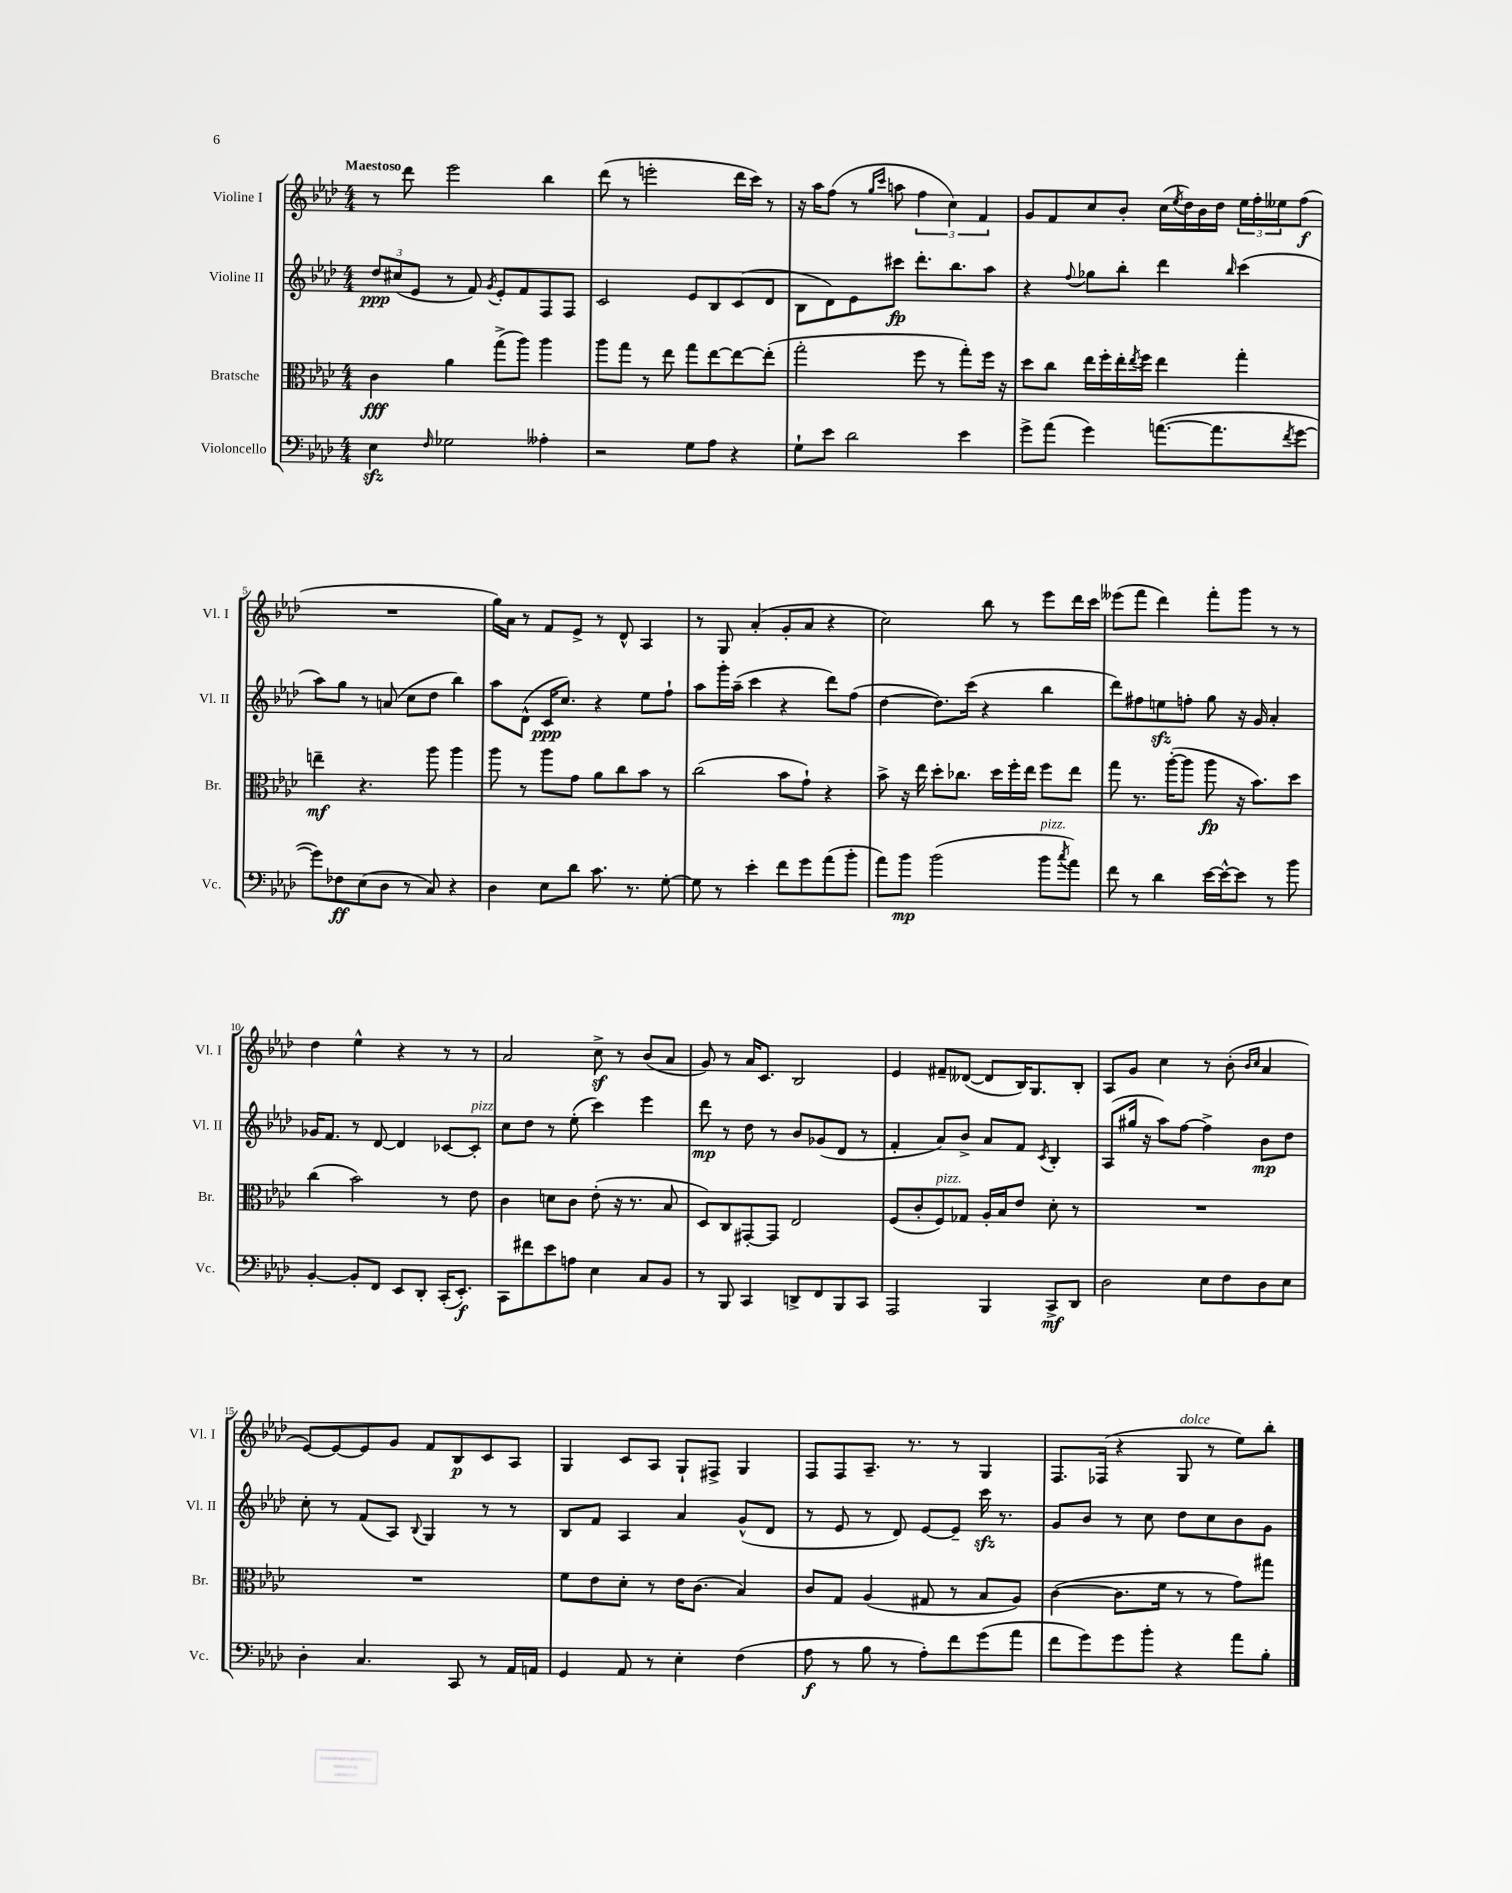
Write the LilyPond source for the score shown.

<<
\new StaffGroup <<
\new Staff = "s0" \with { instrumentName = "Violine I" shortInstrumentName = "Vl. I" } {
    \clef treble \key aes \major \numericTimeSignature \time 4/4 \tempo "Maestoso"
    r8 des'''8 ees'''2 bes''4 |
    des'''8( r8 e'''2-. des'''16 c'''16) r8 |
    r16 aes''16 f''8( r8 \grace { g''16 c'''16 } a''8 \tuplet 3/2 { f''4 c''4) f'4 } |
    g'8 f'8 c''8 bes'8-. c''16( \acciaccatura { ees''8 } des''16) bes'16 des''16 \tuplet 3/2 { ees''16 f''16-. eeses''16 } f''8\f( |
    R1 |
    g''16) aes'16 r8 f'8 ees'8-> r8 des'8-^ aes4 |
    r8 g8 aes'4-.( g'8-. aes'8 r4 |
    c''2) bes''8 r8 ees'''8 des'''16 c'''16 |
    eeses'''8( f'''8 des'''4) f'''8-. g'''8 r8 r8 |
    des''4 ees''4-^ r4 r8 r8 |
    aes'2 c''8->\sf r8 bes'8( aes'8 |
    g'8) r8 aes'16 c'8. bes2 |
    ees'4 fis'8-- deses'8~( deses'8 bes16) g8. bes8-. |
    aes8 g'8 c''4 r8 bes'8-.( \grace { bes'16 c''16 } aes'4 |
    ees'8~) ees'8~ ees'8 g'8 f'8 bes8\p c'8 aes8 |
    g4 c'8 aes8 g8-! fis8-> g4 |
    f8 f8 aes8.-- r8. r8 g4 |
    f8. fes16( r4 g8^\markup { \italic "dolce" } r8 ees''8) bes''8-. \bar "|." |
}
\new Staff = "s1" \with { instrumentName = "Violine II" shortInstrumentName = "Vl. II" } {
    \clef treble \key aes \major \numericTimeSignature \time 4/4
    \tuplet 3/2 { des''8\ppp cis''8( ees'8 } r8 f'8) \acciaccatura { g'8 } ees'8-. f'8 f8 f8 |
    c'2 ees'8 bes8 c'8( des'8 |
    bes8 des'8) ees'8 cis'''8\fp des'''8.-. bes''8. aes''8 |
    r4 \appoggiatura { f''8 } ges''8 bes''8-. des'''4 \grace { bes''16 } c'''4( |
    aes''8) g''8 r8 a'8( c''8 des''8 bes''4) |
    aes''8 des'8-^( c'16\ppp c''8.) r4 ees''8 f''8-! |
    aes''8 g'''16-. aes''16--( c'''4 r4 des'''8) f''8( |
    des''4~ des''8.) c'''16( r4 bes''4 |
    des'''8) fis''8 e''8\sfz f''8-. g''8 r16 g'16 aes'4-. |
    ges'16 f'8. r8 des'8~ des'4 ces'8~ ces'8-.^\markup { \italic "pizz." } |
    c''8 des''8 r8 ees''8-.( c'''4) ees'''4 |
    des'''8\mp r8 des''8 r8 bes'8 ges'8( des'8 r8 |
    f'4-. aes'8) bes'8-> aes'8 f'8 \acciaccatura { c'8 } bes4-. |
    aes8( gis''16 r16 aes''8) f''8~ f''4-> bes'8\mp des''8 |
    c''8-. r8 f'8( aes8) \appoggiatura { bes8 } g4 r8 r8 |
    bes8 f'8 aes4 aes'4 g'8-^( des'8 |
    r8 ees'8 r8 des'8) ees'8~ ees'8-- c'''16\sfz r8. |
    g'8 bes'8 r8 c''8 des''8 c''8 bes'8 g'8 \bar "|." |
}
\new Staff = "s2" \with { instrumentName = "Bratsche" shortInstrumentName = "Br." } {
    \clef alto \key aes \major \numericTimeSignature \time 4/4
    c'4\fff aes'4 g''8->( aes''8) aes''4 |
    aes''8 g''8 r8 ees''8 g''8 ees''8~ ees''8~ ees''8-.( |
    g''2-. f''8 r8 g''8-.) f''16 r16 |
    des''8 c''8 ees''16 f''16-. ees''16-. \acciaccatura { ees''8 } f''16 ees''4 g''4-. |
    e''4--\mf r4. aes''8 aes''4 |
    aes''8 r8 aes''8 g'8 aes'8 c''8 bes'8 r8 |
    c''2( bes'8 g'8-!) r4 |
    bes'8-> r16 ees''16 des''8-. ces''8. des''16 f''16-. ees''16 f''8 ees''8 |
    g''8 r8. aes''16~-.( aes''8 aes''8\fp r16 bes'8.) des''8 |
    c''4( bes'2) r8 ees'8 |
    c'4 d'8 c'8 ees'8-.( r16 r8. bes8 |
    des8) c8 gis,8~-. gis,8 ees2 |
    f8( c'8-. f8^\markup { \italic "pizz." }) ges8 aes16-. bes16 ees'8 des'8-. r8 |
    R1 |
    R1 |
    f'8 ees'8 des'8-. r8 ees'16 c'8.( bes4) |
    c'8 g8 aes4( gis8 r8 bes8 aes8) |
    c'4~( c'8. f'16 r8 r8 g'8) gis''8 \bar "|." |
}
\new Staff = "s3" \with { instrumentName = "Violoncello" shortInstrumentName = "Vc." } {
    \clef bass \key aes \major \numericTimeSignature \time 4/4
    ees4\sfz \grace { f16 } ges2 aeses4-. |
    r2 g8 aes8 r4 |
    g8-! ees'8 des'2 ees'4 |
    g'8-> aes'8( g'4) a'8.~( a'8. \acciaccatura { f'8 } g'8~ |
    g'8) fes8\ff ees8( des8 r8 c8) r4 |
    des4 ees8 des'8 c'8. r8. g8~-. |
    g8 r8 ees'4-. f'8 g'8 aes'8( bes'8-. |
    aes'8) bes'8\mp bes'2( bes'8^\markup { \italic "pizz." } \acciaccatura { c''8 } aes'8) |
    f'8 r8 des'4 ees'16~ ees'16~-^ ees'8 r8 bes'8 |
    bes,4~-. bes,8-. f,8 ees,8 des,8-. c,16-.( ees,8.-.\f) |
    c,8 fis'8 ees'8 a8 ees4 c8 bes,8 |
    r8 bes,,8 c,4 d,8-> f,8 bes,,8 c,8 |
    aes,,2 bes,,4 c,8->\mf des,8 |
    des2 ees8 f8 des8 ees8 |
    des4-. c4. c,8 r8 aes,16 a,16 |
    g,4 aes,8 r8 ees4-. f4( |
    aes8\f r8 bes8 r8 aes8-.) f'8 g'8( aes'8 |
    f'8 g'8) g'8 bes'8-. r4 aes'8 bes8-. \bar "|." |
}
>>
>>
